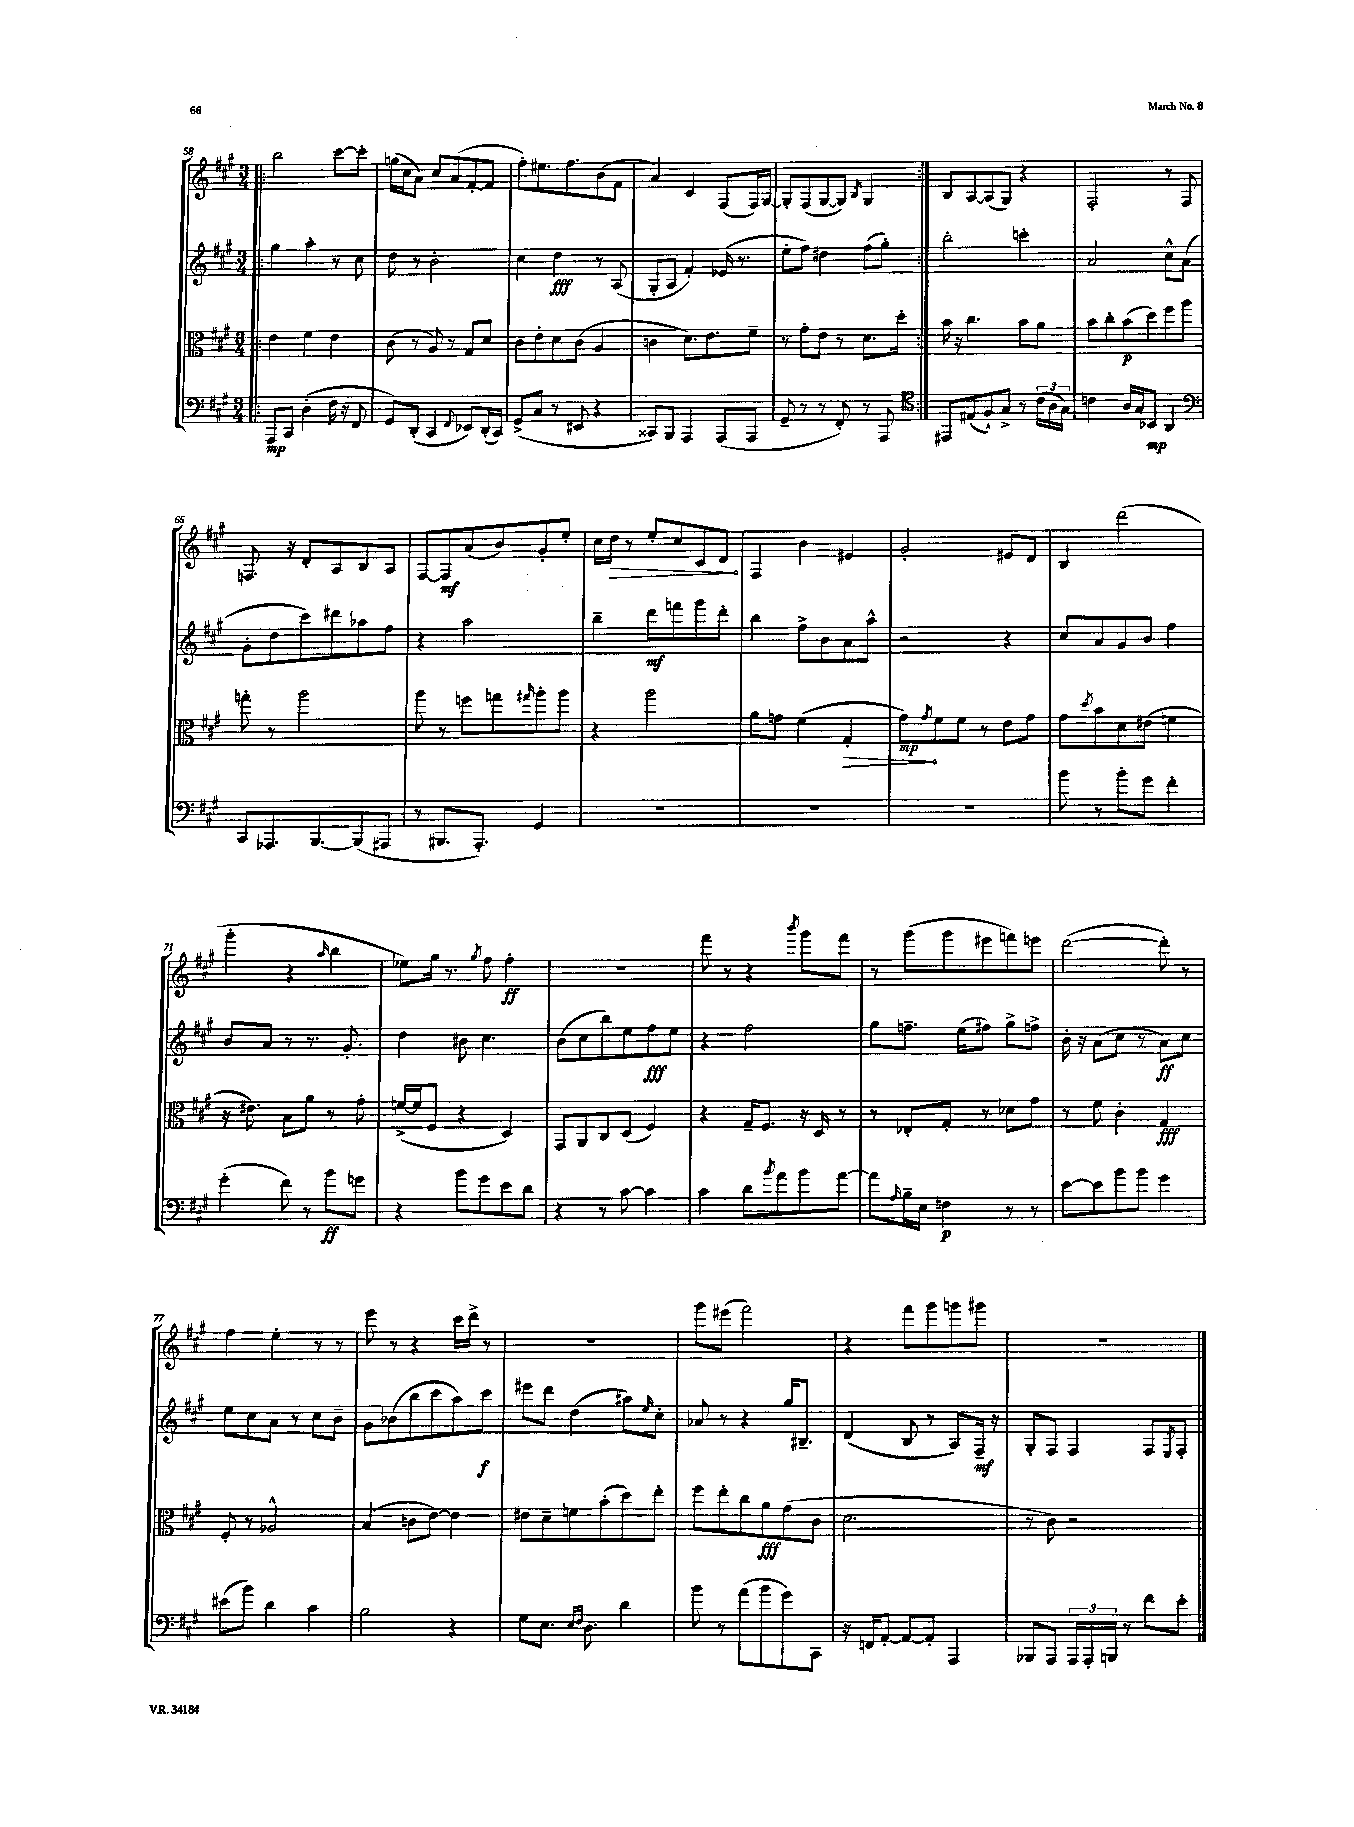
<<
\new StaffGroup <<
\new Staff = "s0" {
    \clef treble \key a \major \numericTimeSignature \time 3/4
    \repeat volta 2 { \bar ".|:" b''2 cis'''8~ cis'''8-. |
    g''16( cis''16 a'8) cis''8 a'8( fis'8~-. fis'8 |
    fis''8-.) eis''8. fis''8. b'8( fis'8 |
    a'4) cis'4 fis8( fis16) gis16~ |
    gis8-. fis8( gis8~ gis8) \acciaccatura { b8 } gis4 | }
    b8 a8~ a8( gis8) r4 |
    fis2-. r8 fis8 |
    f8. r16 d'8-. a8 b8 a8 |
    fis8~ fis8\mf a'8( b'8) gis'8-. e''8-. |
    cis''16 \once \override Hairpin.circled-tip = ##t d''16\> r8 e''8-. cis''8 cis'8 d'8\! |
    fis4 b'4 eis'4 |
    gis'2-. eis'8 d'8 |
    b4 d'''2( |
    gis'''4-. r4 \grace { a''16 } b''4 |
    ees''8) gis''16 r8. \acciaccatura { gis''8 } fis''8 fis''4-.\ff |
    R2. |
    fis'''8 r8 r4 \acciaccatura { b'''8 } gis'''8 fis'''8 |
    r8 gis'''8( gis'''8 eis'''8 f'''8) e'''8 |
    d'''2~( d'''8-.) r8 |
    fis''4 e''4-. r8 r8 |
    e'''8 r8 r4 cis'''16 d'''16-> r8 |
    R2. |
    gis'''8 eis'''8( fis'''2) |
    r4 fis'''8 gis'''8 g'''8 gis'''8 |
    R2. \bar "|." |
}
\new Staff = "s1" {
    \clef treble \key a \major \numericTimeSignature \time 3/4
    \repeat volta 2 { \bar ".|:" gis''4 a''4-. r8 cis''8 |
    d''8 r8 b'2-. |
    cis''4 d''4\fff r8 a8( |
    gis8-. a8 fis'4-.) ees'16( r8. |
    e''8-. fis''8) dis''4 fis''8( gis''8-.) | }
    b''2-. c'''4-. |
    a'2 cis''8-^ a'8( |
    gis'8-. d''8 cis'''8) dis'''8 aes''8 fis''8 |
    r4 a''2 |
    b''4-- d'''8\mf f'''8 gis'''8 d'''8-. |
    b''4 fis''8-> b'8 a'8 a''8-^ |
    r2 r4 |
    cis''8 a'8 gis'8 b'8 fis''4 |
    b'8 a'8 r8 r8. gis'8.-. |
    d''4 bis'8 cis''4. |
    b'8( cis''8 b''8) e''8 fis''8\fff e''8 |
    r4 fis''2 |
    gis''8 f''8.-- e''16( fis''8) gis''8-> f''8-> |
    b'16-. r16 a'8( cis''8 r8 a'8\ff) cis''8 |
    e''8 cis''8 a'8 r8 cis''8 b'8-- |
    gis'8 bes'8( b''8 cis'''8 a''8) cis'''8\f |
    eis'''8 d'''8 d''4( ais''8) \grace { e''16 } cis''8-. |
    aes'8 r8 r4 gis''16 bis8.-- |
    d'4( b8 r8 a8) fis16--\mf r16 |
    gis8-. fis8 fis4 fis8 \acciaccatura { e8 } fis8-. \bar "|." |
}
\new Staff = "s2" {
    \clef alto \key a \major \numericTimeSignature \time 3/4
    \repeat volta 2 { \bar ".|:" e'4 fis'4 e'4 |
    cis'8( r8 a8) r8 gis8 d'8 |
    cis'8 e'8-. d'8 cis'8( a4 |
    c'4 d'8.) e'8. fis'8-- |
    r8 gis'8-. e'8 r8 d'8. d''16-. | }
    b'16 r16 cis''4. b'8 a'8 |
    b'8 cis''8-. b'8\p( d''8) fis''8 a''8 |
    g''8-. r8 a''2 |
    a''8 r8 f''8 g''8 \grace { gis''16 } a''8-. a''8 |
    r4 a''2 |
    a'8 g'8 fis'4( \once \override Hairpin.circled-tip = ##t gis4-.\> |
    gis'8\mp\!) \acciaccatura { gis'8 } fis'8 fis'8 r8 e'8 gis'8 |
    gis'8 \acciaccatura { d''8 } b'8 d'8 eis'8( f'4 |
    r16 eis'8.) b8 a'8 r8 gis'8-. |
    f'16~->( f'16 fis8 r4 d4) |
    gis,8 a,8 cis8 d8( fis4) |
    r4 gis16-- fis8. r16 d16 r8 |
    r8 ees8-. gis8-. r8 des'8 gis'8 |
    r8 fis'8 cis'4-. gis4\fff |
    fis8-. r8 aes2-^ |
    b4( c'8 e'8~) e'4 |
    eis'8 d'8-- f'8 b'8-.( d''8) e''8-. |
    fis''8 e''8-. cis''8 a'8\fff gis'8( cis'8 |
    d'2. |
    r8 cis'8) r2 \bar "|." |
}
\new Staff = "s3" {
    \clef bass \key a \major \numericTimeSignature \time 3/4
    \repeat volta 2 { \bar ".|:" a,,8\mp cis,8 d4-.( fis16 r16 fis,8 |
    gis,8) d,8-.( cis,4 \appoggiatura { fis,8 } ees,8) d,16-.( cis,16) |
    gis,8->( cis8 r8 eis,8 r4 |
    cisis,8) b,,8 a,,4 a,,8( a,,8 |
    gis,8-- r8 r8 fis,8-.) r8 a,,8 | }
    \clef tenor eis,8 eis8( fis8-!) gis8-> r8 \tuplet 3/2 { cis'16( a16 gis16) } |
    c'4 a16 gis16 bes,8\mp a,4 |
    \clef bass cis,8 aes,,8. b,,8.~ b,,8( ais,,8 |
    r8 bis,,8. a,,8.-.) gis,4 |
    R2. |
    R2. |
    R2. |
    b'8 r8 b'8-. gis'8 fis'4-. |
    gis'4-.( fis'8) r8 b'8\ff g'8 |
    r4 b'8 gis'8 e'8 d'8 |
    r4 r8 cis'8~ cis'4 |
    cis'4 d'8 \acciaccatura { b'8 } a'8 b'8 a'8~ |
    a'8 \grace { a16 } b16-- e16 f4\p r8 r8 |
    e'8~ e'8 b'8 b'8 gis'4 |
    eis'8( b'8) d'4 cis'4 |
    b2 r4 |
    gis8 e8. \grace { e16 fis16 } d8. d'4 |
    b'8 r8 a'8( b'8 gis'8) cis,8 |
    r16 f,16 a,8~-. a,8~ a,8-. a,,4 |
    bes,,8 a,,8 \tuplet 3/2 { a,,16 a,,16-. b,,16 } r8 fis'8 e'8-. \bar "|." |
}
>>
>>
\layout { \context { \Score currentBarNumber = #58 } }
